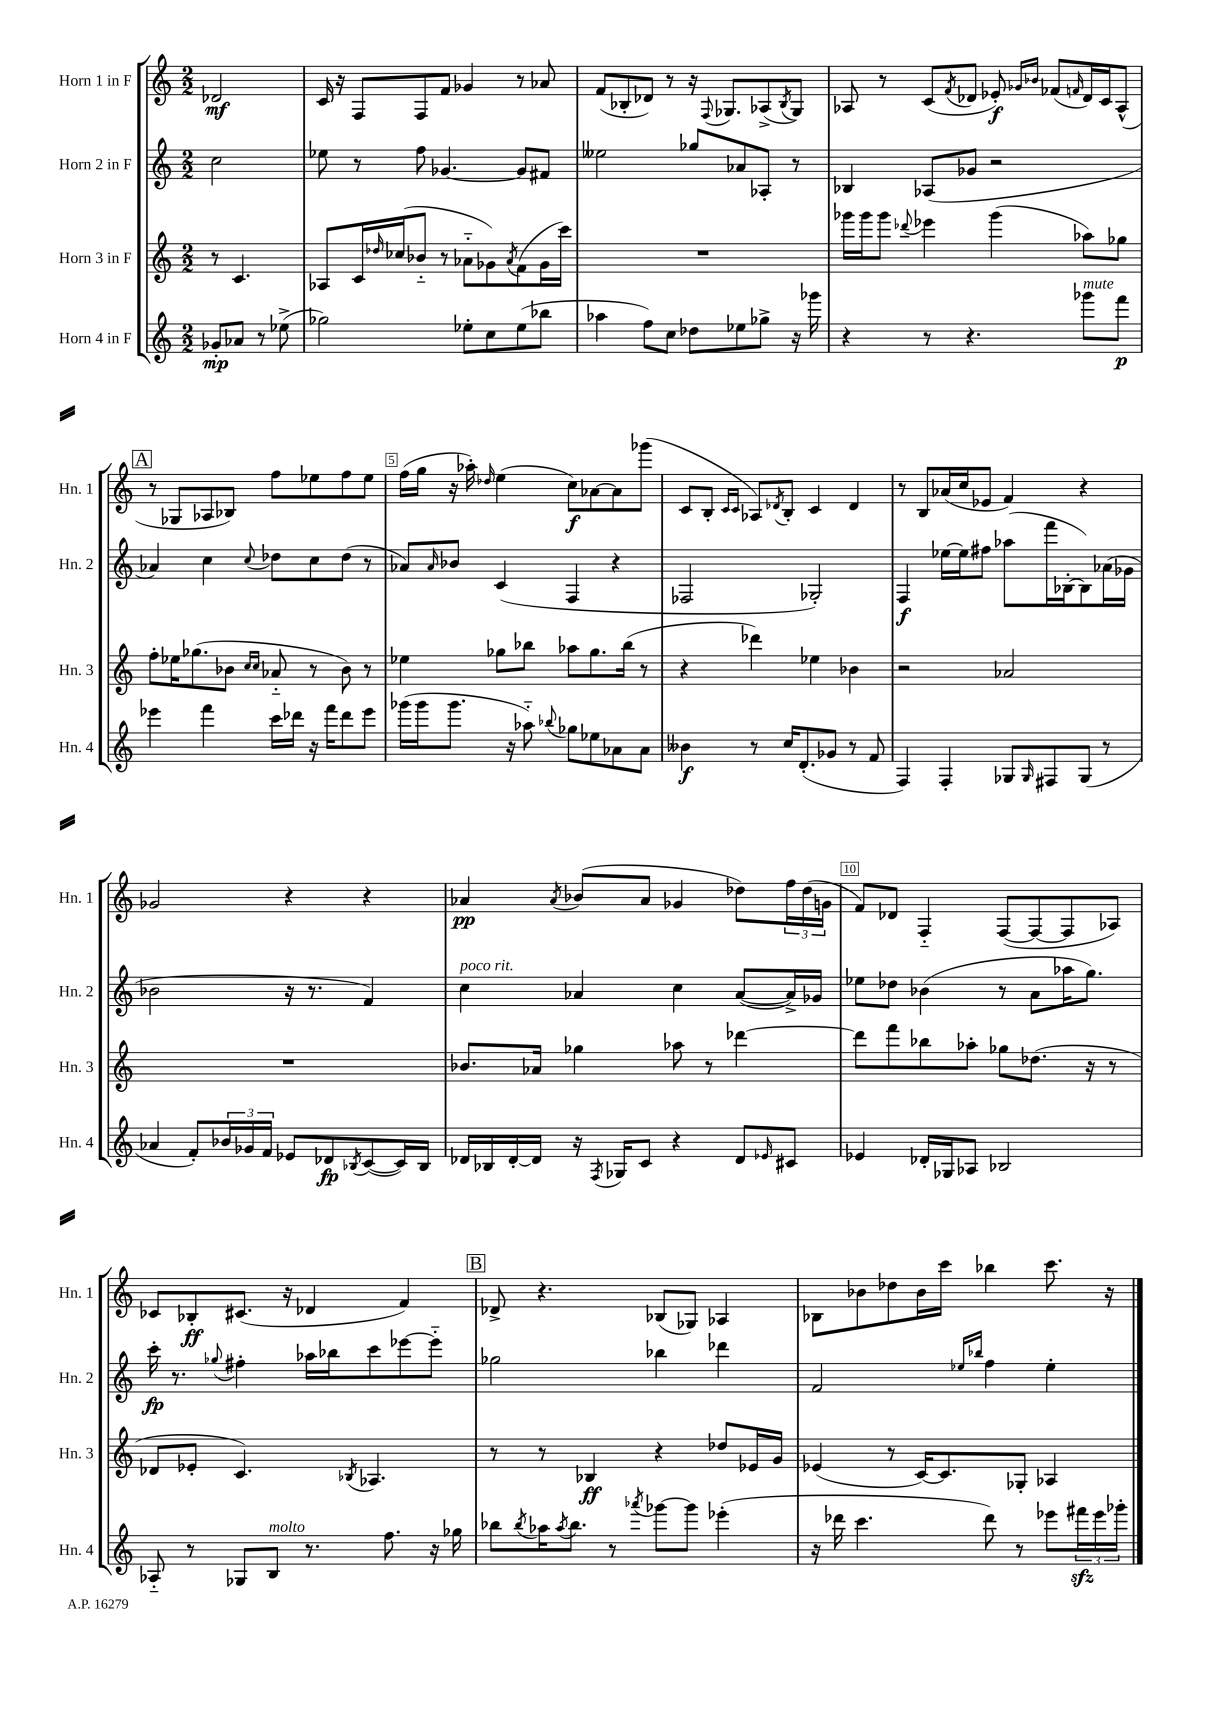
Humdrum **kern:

**kern	**dynam	**kern	**dynam	**kern	**dynam	**kern	**dynam
*part4	*part4	*part3	*part3	*part2	*part2	*part1	*part1
*staff4	*staff4	*staff3	*staff3	*staff2	*staff2	*staff1	*staff1
*I"Horn 4 in F	*	*I"Horn 3 in F	*	*I"Horn 2 in F	*	*I"Horn 1 in F	*
*I'Hn. 4	*	*I'Hn. 3	*	*I'Hn. 2	*	*I'Hn. 1	*
*clefG2	*	*clefG2	*	*clefG2	*	*clefG2	*
*k[]	*	*k[]	*	*k[]	*	*k[]	*
*M2/2	*	*M2/2	*	*M2/2	*	*M2/2	*
=	=	=	=	=	=	=	=
8g-X'/L	mp	8r	.	2cc\	.	2d-X/	mf
8a-X/J	.	4.c/	.	.	.	.	.
8r	.	.	.	.	.	.	.
(8ee-X^\	.	.	.	.	.	.	.
=1	=1	=1	=1	=1	=1	=1	=1
2gg-X\)	.	8A-X/L	.	8ee-X\	.	16c/	.
.	.	.	.	.	.	16r	.
.	.	16c/L	.	8r	.	8F/L	.
.	.	16qqdd-X/	.	.	.	.	.
.	.	(16cc-X/J	.	.	.	.	.
.	.	8b-X/J	.	8ff\	.	8F/	.
.	.	8r	.	[4.g-X/	.	8f/J	.
8ee-X'\L	.	8a-X\L	.	.	.	4g-X/	.
8cc\	.	8g-X\)	.	.	.	.	.
.	.	8qa-/	.	.	.	.	.
(8ee-\	.	(8f\	.	8g-/L]	.	8r	.
8bb-X\J	.	16g-\L	.	8f#X/J	.	8a-X/	.
.	.	16ccc\JJ)	.	.	.	.	.
=2	=2	=2	=2	=2	=2	=2	=2
4aa-X\	.	1r	.	2ee--X\	.	(8f/L	.
.	.	.	.	.	.	8B-X'/	.
8ff\L)	.	.	.	.	.	8d-X/J)	.
8cc\J	.	.	.	.	.	8r	.
8dd-X\L	.	.	.	8gg-X/L	.	16r	.
.	.	.	.	.	.	8qqF/	.
.	.	.	.	.	.	8.G-X/L	.
8ee-X\	.	.	.	8a-X/	.	.	.
8gg-X^\J	.	.	.	8A-X'/J	.	(8A-X^/	.
.	.	.	.	.	.	8qB-/	.
16r	.	.	.	8r	.	8G-/J)	.
16ggg-X\	.	.	.	.	.	.	.
=3	=3	=3	=3	=3	=3	=3	=3
4r	.	16ggg-X\LL	.	4B-X/	.	8A-X/	.
.	.	16ggg-\J	.	.	.	.	.
.	.	8ggg-\J	.	.	.	8r	.
.	.	8qqddd-X/	.	.	.	.	.
8r	.	4eee-X\	.	(8A-X/L	.	(8c/L	.
.	.	.	.	.	.	8qf/	.
4.r	.	.	.	8g-X/J	.	8d-X/J	.
.	.	(4ggg-\	.	2r	.	8e-X'/)	f
.	.	.	.	.	.	16qqg-X/LL	.
.	.	.	.	.	.	16qqb-X/JJ	.
.	.	.	.	.	.	(8f-X/L	.
.	.	.	.	.	.	16qqfn/	.
!LO:TX:a:i:t=mute	!	!	!	!	!	!	!
8ggg-X\L	.	8aa-X\L)	.	.	.	16d-/L)	.
.	.	.	.	.	.	16c/J	.
8fff\J	p	8gg-X\J	.	.	.	(8A-^^/J	.
!!LO:LB:g=z
!!LO:REH:place=s1:t=A
=4	=4	=4	=4	=4	=4	=4	=4
4eee-X\	.	8ff'\L	.	4a-X/)	.	8r	.
.	.	16ee-X\K	.	.	.	8G-X/L	.
.	.	(8.gg-X\	.	.	.	.	.
4fff\	.	.	.	4cc\	.	8A-X/	.
.	.	8b-X\J	.	.	.	8B-X/J)	.
.	.	16qqcc/LL	.	.	.	.	.
.	.	16qqcc/JJ	.	8qqcc/	.	.	.
16ccc\LL	.	8a-X/	.	8dd-X\L	.	8ff\L	.
16ddd-X\JJ	.	.	.	.	.	.	.
16r	.	8r	.	8cc\	.	8ee-X\	.
16fff\KL	.	.	.	.	.	.	.
8ddd-\	.	8b-\)	.	(8dd-\J	.	8ff\	.
8eee-\J	.	8r	.	8r	.	8ee-\J	.
=5	=5	=5	=5	=5	=5	=5	=5
(16ggg-X\LL	.	4ee-X\	.	8a-X/L)	.	(16ff\LL	.
16ggg-\J	.	.	.	.	.	16gg\JJ	.
.	.	.	.	16qqa-/	.	.	.
8.ggg-\J	.	.	.	8b-X/J	.	16r	.
.	.	.	.	.	.	16aa-X'\)	.
.	.	.	.	.	.	16qqdd-X/	.
.	.	8gg-X\L	.	(4c/	.	(4ee\	.
16r	.	.	.	.	.	.	.
8aa-X\)	.	8bb-X\J	.	.	.	.	.
8qqbb-X/	.	.	.	.	.	.	.
8gg-X\L	.	8aa-X\L	.	4F/	.	8cc\L)	f
8ee-X\	.	8.gg-\	.	.	.	[8a-X\	.
8a-X\	.	.	.	4r	.	8a-\]	.
.	.	(16bb-\Jk	.	.	.	.	.
8a-\J	.	8r	.	.	.	(8ggg-X\J	.
=6	=6	=6	=6	=6	=6	=6	=6
4b--X\	f	4r	.	2F-X/	.	8c/L	.
.	.	.	.	.	.	8B'/J	.
.	.	.	.	.	.	16qqc/LL	.
.	.	.	.	.	.	16qqc/JJ	.
8r	.	4ddd-X\)	.	.	.	8A-X/L)	.
.	.	.	.	.	.	8qd-X/	.
16cc/KL	.	.	.	.	.	8B'/J	.
(8.d'/	.	.	.	.	.	.	.
.	.	4ee-X\	.	2G-X'/)	.	4c/	.
8g-X/J	.	.	.	.	.	.	.
8r	.	4b-X\	.	.	.	4d-/	.
8f/	.	.	.	.	.	.	.
=7	=7	=7	=7	=7	=7	=7	=7
4F/)	.	2r	.	4F/	f	8r	.
.	.	.	.	.	.	8B/L	.
4F'/	.	.	.	[16ee-X\LL	.	(16a-X/L	.
.	.	.	.	16ee-\J]	.	16cc/J	.
.	.	.	.	8ff#X\J	.	8e-X/J	.
8G-X/L	.	2a-X/	.	(8aa-X\L	.	4f/)	.
16qqG-/	.	.	.	.	.	.	.
8F#X/	.	.	.	16fff\L	.	.	.
.	.	.	.	[16B-X'\J	.	.	.
(8G-/J	.	.	.	8B-\])	.	4r	.
8r	.	.	.	(16a-X\L	.	.	.
.	.	.	.	16g-X\JJ	.	.	.
!!LO:LB:g=z
=8	=8	=8	=8	=8	=8	=8	=8
4a-X/	.	1r	.	2b-X\	.	2g-X/	.
8f'/L)	.	.	.	.	.	.	.
24b-X/L	.	.	.	.	.	.	.
24g-X/	.	.	.	.	.	.	.
24f/JJ	.	.	.	.	.	.	.
8e-X/L	.	.	.	16r	.	4r	.
.	.	.	.	8.r	.	.	.
8d-X/	fp	.	.	.	.	.	.
8qB-X/	.	.	.	.	.	.	.
([8c/	.	.	.	4f/)	.	4r	.
16c/L])	.	.	.	.	.	.	.
16B-/JJ	.	.	.	.	.	.	.
=9	=9	=9	=9	=9	=9	=9	=9
!	!	!	!	!LO:TX:a:i:t=poco rit.	!	!	!
16d-X/LL	.	8.b-X/L	.	4cc\	.	4a-X/	pp
16B-X/	.	.	.	.	.	.	.
[16d-'/	.	.	.	.	.	.	.
16d-/JJ]	.	16a-X/Jk	.	.	.	.	.
.	.	.	.	.	.	8qa-/	.
16r	.	4gg-X\	.	4a-X/	.	(8b-X/L	.
8qF/	.	.	.	.	.	.	.
16G-X/KL	.	.	.	.	.	.	.
8c/J	.	.	.	.	.	8a-/J	.
4r	.	8aa-X\	.	4cc\	.	4g-X/	.
.	.	8r	.	.	.	.	.
8d-/L	.	[4ddd-X\	.	([8a-/L	.	8dd-X\L)	.
16qqe-X/	.	.	.	.	.	.	.
8c#X/J	.	.	.	16a-^/L])	.	24ff\L	.
.	.	.	.	.	.	(24dd-\	.
.	.	.	.	16g-X/JJ	.	.	.
.	.	.	.	.	.	24gn\JJ	.
=10	=10	=10	=10	=10	=10	=10	=10
4e-X/	.	8ddd-\L]	.	8ee-X\L	.	8f/L)	.
.	.	8fff\	.	8dd-X\J	.	8d-X/J	.
16d-X'/LL	.	8bb-X\	.	(4b-X\	.	4F/	.
16G-X/J	.	.	.	.	.	.	.
8A-X/J	.	8aa-X'\J	.	.	.	.	.
2B-X/	.	8gg-X\L	.	8r	.	([8F/L	.
.	.	(8.dd-X\J	.	8a\L	.	8F/_	.
.	.	.	.	16aa-X\K	.	8F/]	.
.	.	16r	.	8.gg\J)	.	.	.
.	.	8r	.	.	.	8A-X/J)	.
!!LO:LB:g=z
=11	=11	=11	=11	=11	=11	=11	=11
8A-X/	.	8d-X/L	.	16ccc'\	fp	8c-X/L	.
.	.	.	.	8.r	.	.	.
8r	.	8e-X'/J	.	.	.	8B-X'/	ff
.	.	.	.	8qqgg-X/	.	.	.
8G-X/L	.	4.c/)	.	4ff#X'\	.	(8.c#X/J	.
!LO:TX:a:i:t=molto	!	!	!	!	!	!	!
8B/J	.	.	.	.	.	.	.
.	.	.	.	.	.	16r	.
8.r	.	.	.	16aa-X\LL	.	4d-X/	.
.	.	.	.	16bb-X\J	.	.	.
.	.	8qB-X/	.	.	.	.	.
.	.	4.A-X/	.	8ccc\	.	.	.
8.ff\	.	.	.	.	.	.	.
.	.	.	.	[8eee-X\	.	4f/)	.
16r	.	.	.	8eee-\J]	.	.	.
16gg-X\	.	.	.	.	.	.	.
!!LO:REH:place=s1:t=B
=12	=12	=12	=12	=12	=12	=12	=12
8bb-X\L	.	8r	.	2gg-X\	.	8d-X^/	.
8qbb-/	.	.	.	.	.	.	.
16aa-X\K	.	8r	.	.	.	4.r	.
8qaa-/	.	.	.	.	.	.	.
8.bb-\J	.	.	.	.	.	.	.
.	.	4B-X/	ff	.	.	.	.
8r	.	.	.	.	.	.	.
8qaaa-X/	.	.	.	.	.	.	.
[8ggg-X\L	.	4r	.	4bb-X\	.	(8B-X/L	.
8ggg-\J]	.	.	.	.	.	8G-X/J)	.
(4eee-X'\	.	8dd-X/L	.	4ddd-X\	.	4A-X/	.
.	.	16e-X/L	.	.	.	.	.
.	.	16g/JJ	.	.	.	.	.
=13	=13	=13	=13	=13	=13	=13	=13
16r	.	(4e-X/	.	2f/	.	8B-X\L	.
16ddd-X\	.	.	.	.	.	.	.
4.ccc\	.	.	.	.	.	8b-X\	.
.	.	8r	.	.	.	8dd-X\	.
.	.	[16c/KL)	.	.	.	16b-\L	.
.	.	8.c/]	.	.	.	16ccc\JJ	.
.	.	.	.	16qqee-X/LL	.	.	.
.	.	.	.	16qqbb-X/JJ	.	.	.
8ddd-\)	.	.	.	4ff\	.	4bb-X\	.
8r	.	8G-X'/J	.	.	.	.	.
8eee-X\L	.	4A-X/	.	4ee-'\	.	8.ccc\	.
24fff#Xzz\L	.	.	.	.	.	.	.
24eee-\	.	.	.	.	.	.	.
.	.	.	.	.	.	16r	.
24ggg-X'\JJ	.	.	.	.	.	.	.
==	==	==	==	==	==	==	==
*-	*-	*-	*-	*-	*-	*-	*-
